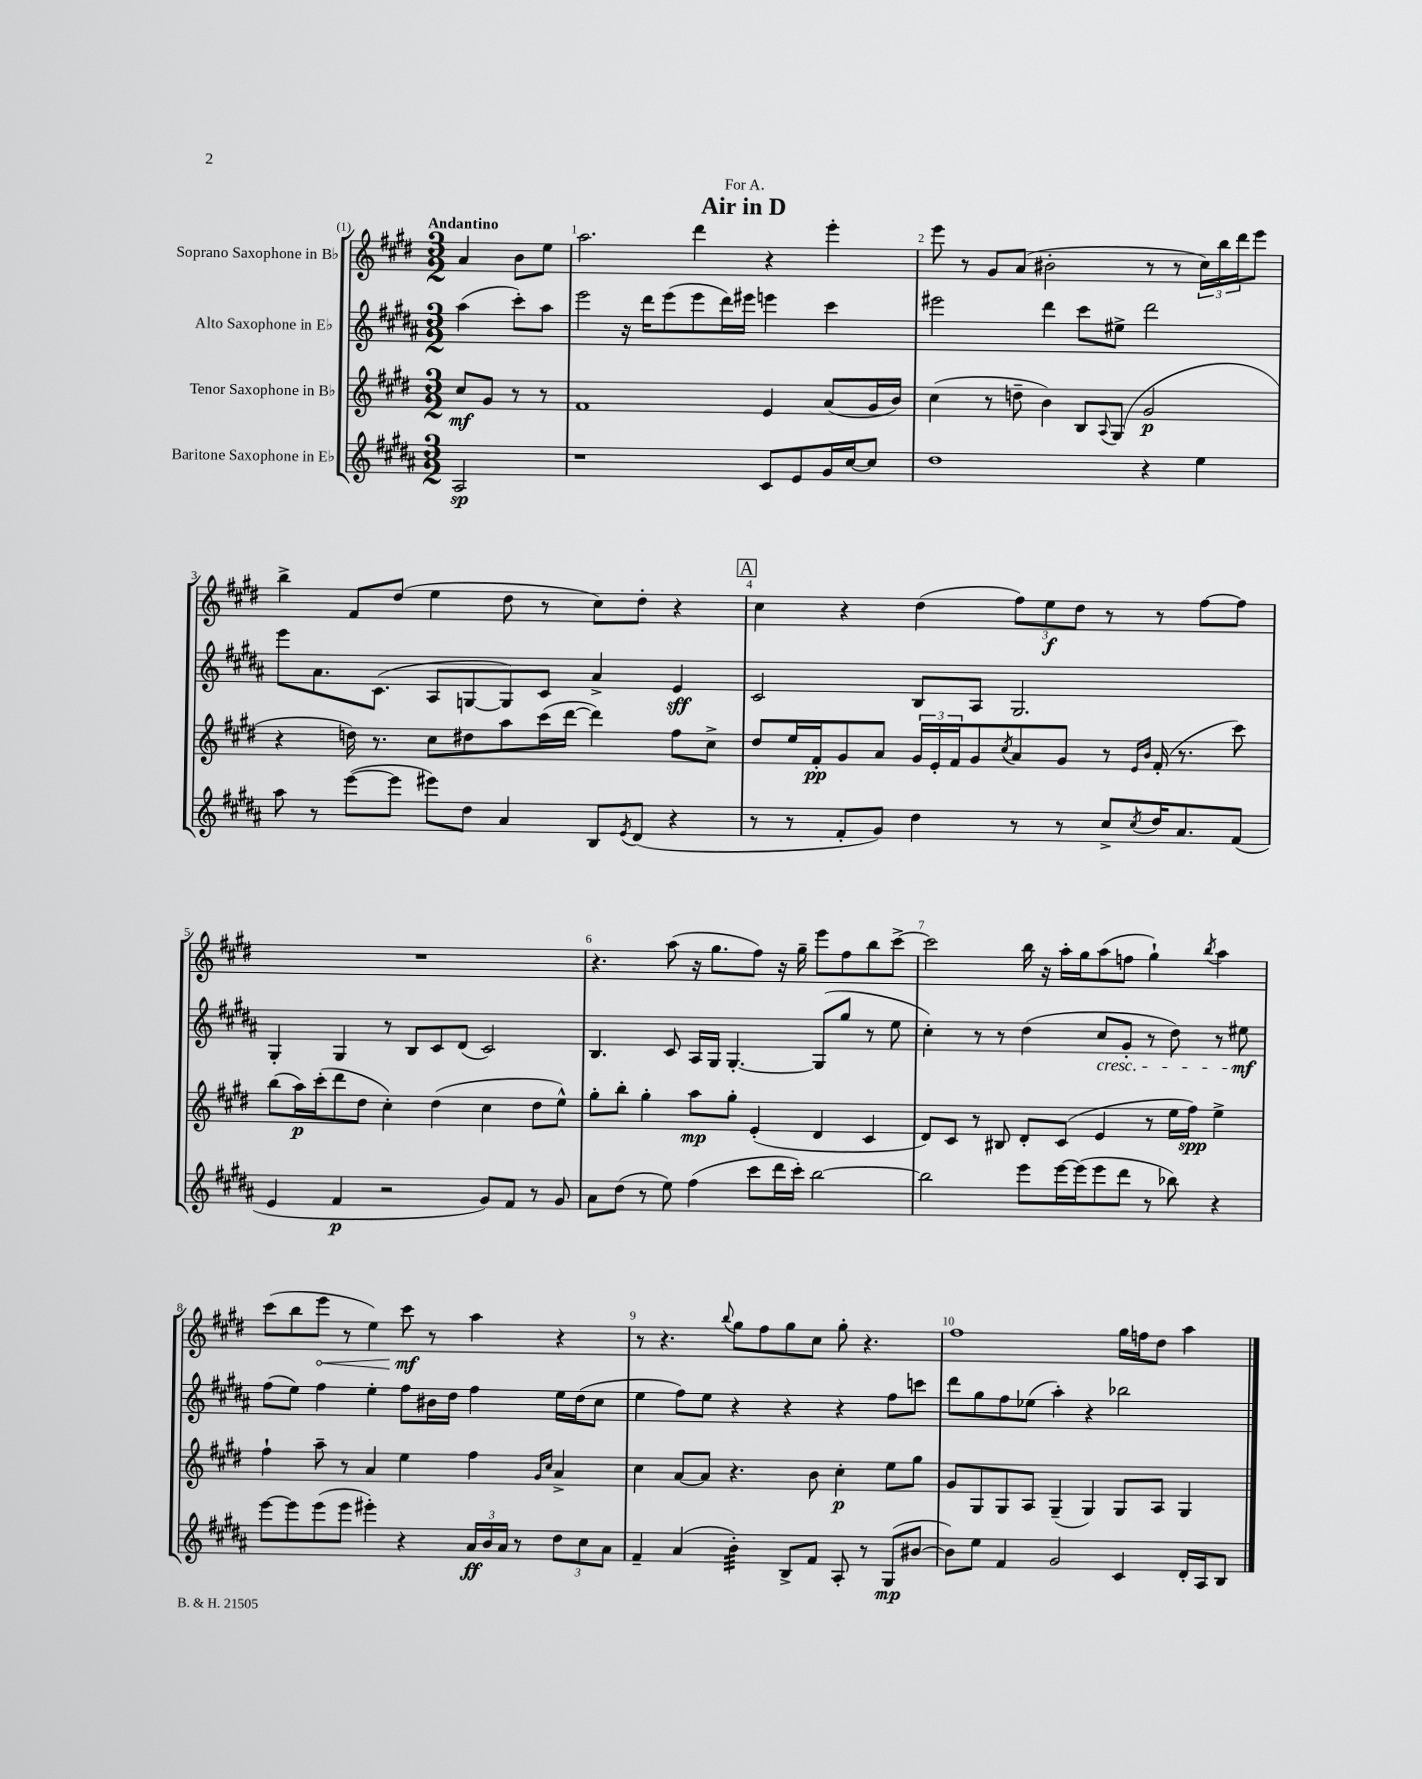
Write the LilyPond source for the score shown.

\header { title = "Air in D" dedication = "For A." }
<<
\new StaffGroup <<
\new Staff = "s0" \with { instrumentName = "Soprano Saxophone in Bb" } {
    \clef treble \key e \major \numericTimeSignature \time 3/2 \partial 2 \tempo "Andantino"
    a'4 b'8 e''8 |
    a''2. dis'''4 r4 e'''4-. |
    e'''8 r8 gis'8 a'8( bis'2-. r8 r8 \tuplet 3/2 { cis''16) b''16 dis'''16 } e'''8 |
    b''4-> fis'8 dis''8( e''4 dis''8 r8 cis''8) dis''8-. r4 |
    \mark \markup { \box "A" } cis''4 r4 dis''4( \tuplet 3/2 { fis''8) e''8\f dis''8 } r8 r8 fis''8~ fis''8 |
    R1. |
    r4. a''8( r16 gis''8. fis''8) r16 gis''16-- e'''8 fis''8 b''8 cis'''8~-> |
    cis'''2 b''16 r16 a''16-. gis''16 a''8( f''8 gis''4-!) \acciaccatura { b''8 } a''4 |
    cis'''8( b''8 \once \override Hairpin.circled-tip = ##t e'''8\< r8 e''4) cis'''8\mf\! r8 a''4 r4 |
    r8 r4. \appoggiatura { b''8 } gis''8 fis''8 gis''8 cis''8 gis''8-. r4. |
    fis''1 gis''16 f''16 dis''8 a''4 \bar "|." |
}
\new Staff = "s1" \with { instrumentName = "Alto Saxophone in Eb" } {
    \clef treble \key b \major \numericTimeSignature \time 3/2 \partial 2
    ais''4( cis'''8-.) ais''8 |
    e'''2 r16 dis'''16 e'''8( e'''8 dis'''16) eis'''16 e'''4 cis'''4 |
    eis'''2 dis'''4 cis'''8 eis''8-> dis'''2 |
    e'''8 ais'8. cis'8.( ais8 g8~ g8) cis'8 ais'4-> e'4\sff |
    \mark \markup { \box "A" } cis'2 b8 ais8 gis2. |
    gis4-. gis4 r8 b8 cis'8 dis'8( cis'2) |
    b4. cis'8 ais16 gis16 gis4.~-. gis8( gis''8 r8 e''8 |
    cis''4-.) r8 r8 dis''4( cis''8\cresc gis'8-. r8 dis''8) r8 eis''8\mf\! |
    fis''8( e''8) fis''4 e''4-. fis''8 bis'16 dis''16 fis''4 e''16 dis''16( cis''8 |
    e''4 fis''8) e''8 r4 r4 r4 fis''8 c'''8 |
    dis'''8 gis''8 fis''8 ees''8( ais''4-.) r4 bes''2 \bar "|." |
}
\new Staff = "s2" \with { instrumentName = "Tenor Saxophone in Bb" } {
    \clef treble \key e \major \numericTimeSignature \time 3/2 \partial 2
    cis''8\mf gis'8 r8 r8 |
    fis'1 e'4 a'8( gis'16 b'16) |
    cis''4( r8 d''8-- b'4) b8 \appoggiatura { a8 } gis8( gis'2\p |
    r4 d''16) r8. cis''8 dis''8 a''8 cis'''16( dis'''16~ dis'''4) fis''8 cis''8-> |
    \mark \markup { \box "A" } dis''8 e''16 fis'16-.\pp gis'8 a'8 \tuplet 3/2 { gis'16 e'16-. fis'16 } gis'8 \acciaccatura { cis''8 } a'8 gis'8 r8 \grace { e'16 b'16 } fis'16-.( r8. cis'''8) |
    b''8( a''16\p) cis'''16-.( dis'''8 dis''8 cis''4-.) dis''4( cis''4 dis''8 e''8-^) |
    gis''8-. b''8-. gis''4-. a''8\mp gis''8-. e'4-.( dis'4 cis'4 |
    dis'8) cis'8 r8 bis8 dis'8-. cis'8( e'4 r8 e''16 fis''16\spp) e''4-> |
    fis''4-! a''8-- r8 a'4 e''4 fis''4 \grace { gis'16 cis''16 } a'4-> |
    cis''4 a'8~ a'8 r4. b'8 cis''4-.\p e''8 gis''8 |
    gis'8 gis8 gis8 a8 gis4--( gis4) gis8 a8 gis4 \bar "|." |
}
\new Staff = "s3" \with { instrumentName = "Baritone Saxophone in Eb" } {
    \clef treble \key b \major \numericTimeSignature \time 3/2 \partial 2
    ais2\sp |
    r1 cis'8 e'8 gis'16 cis''16~ cis''8 |
    dis''1 r4 e''4 |
    ais''8 r8 e'''8~( e'''8 eis'''8) dis''8 ais'4 b8 \acciaccatura { e'8 } dis'8( r4 |
    \mark \markup { \box "A" } r8 r8 fis'8-. gis'8) dis''4 r8 r8 cis''8-> \acciaccatura { cis''8 } dis''16 ais'8. fis'8( |
    e'4 fis'4\p r2 gis'8) fis'8 r8 gis'8 |
    ais'8 dis''8( r8 e''8) fis''4( cis'''8 dis'''16 cis'''16-.) b''2~ |
    b''2 e'''8 e'''16~ e'''16( e'''8 dis'''8 r8 bes''8) r4 |
    e'''8~ e'''8 e'''8( e'''8 eis'''4-.) r4 \tuplet 3/2 { ais'16\ff b'16 ais'16 } r8 \tuplet 3/2 { dis''8 cis''8 ais'8 } |
    fis'4-- ais'4( b'4:32-.) b8-> fis'8 ais8-. r8 gis8\mp( bis'8~ |
    bis'8) e''8 fis'4 gis'2 cis'4 dis'16-. ais16 b8 \bar "|." |
}
>>
>>
\layout { \context { \Score \override BarNumber.break-visibility = ##(#f #t #t) barNumberVisibility = #all-bar-numbers-visible } }
